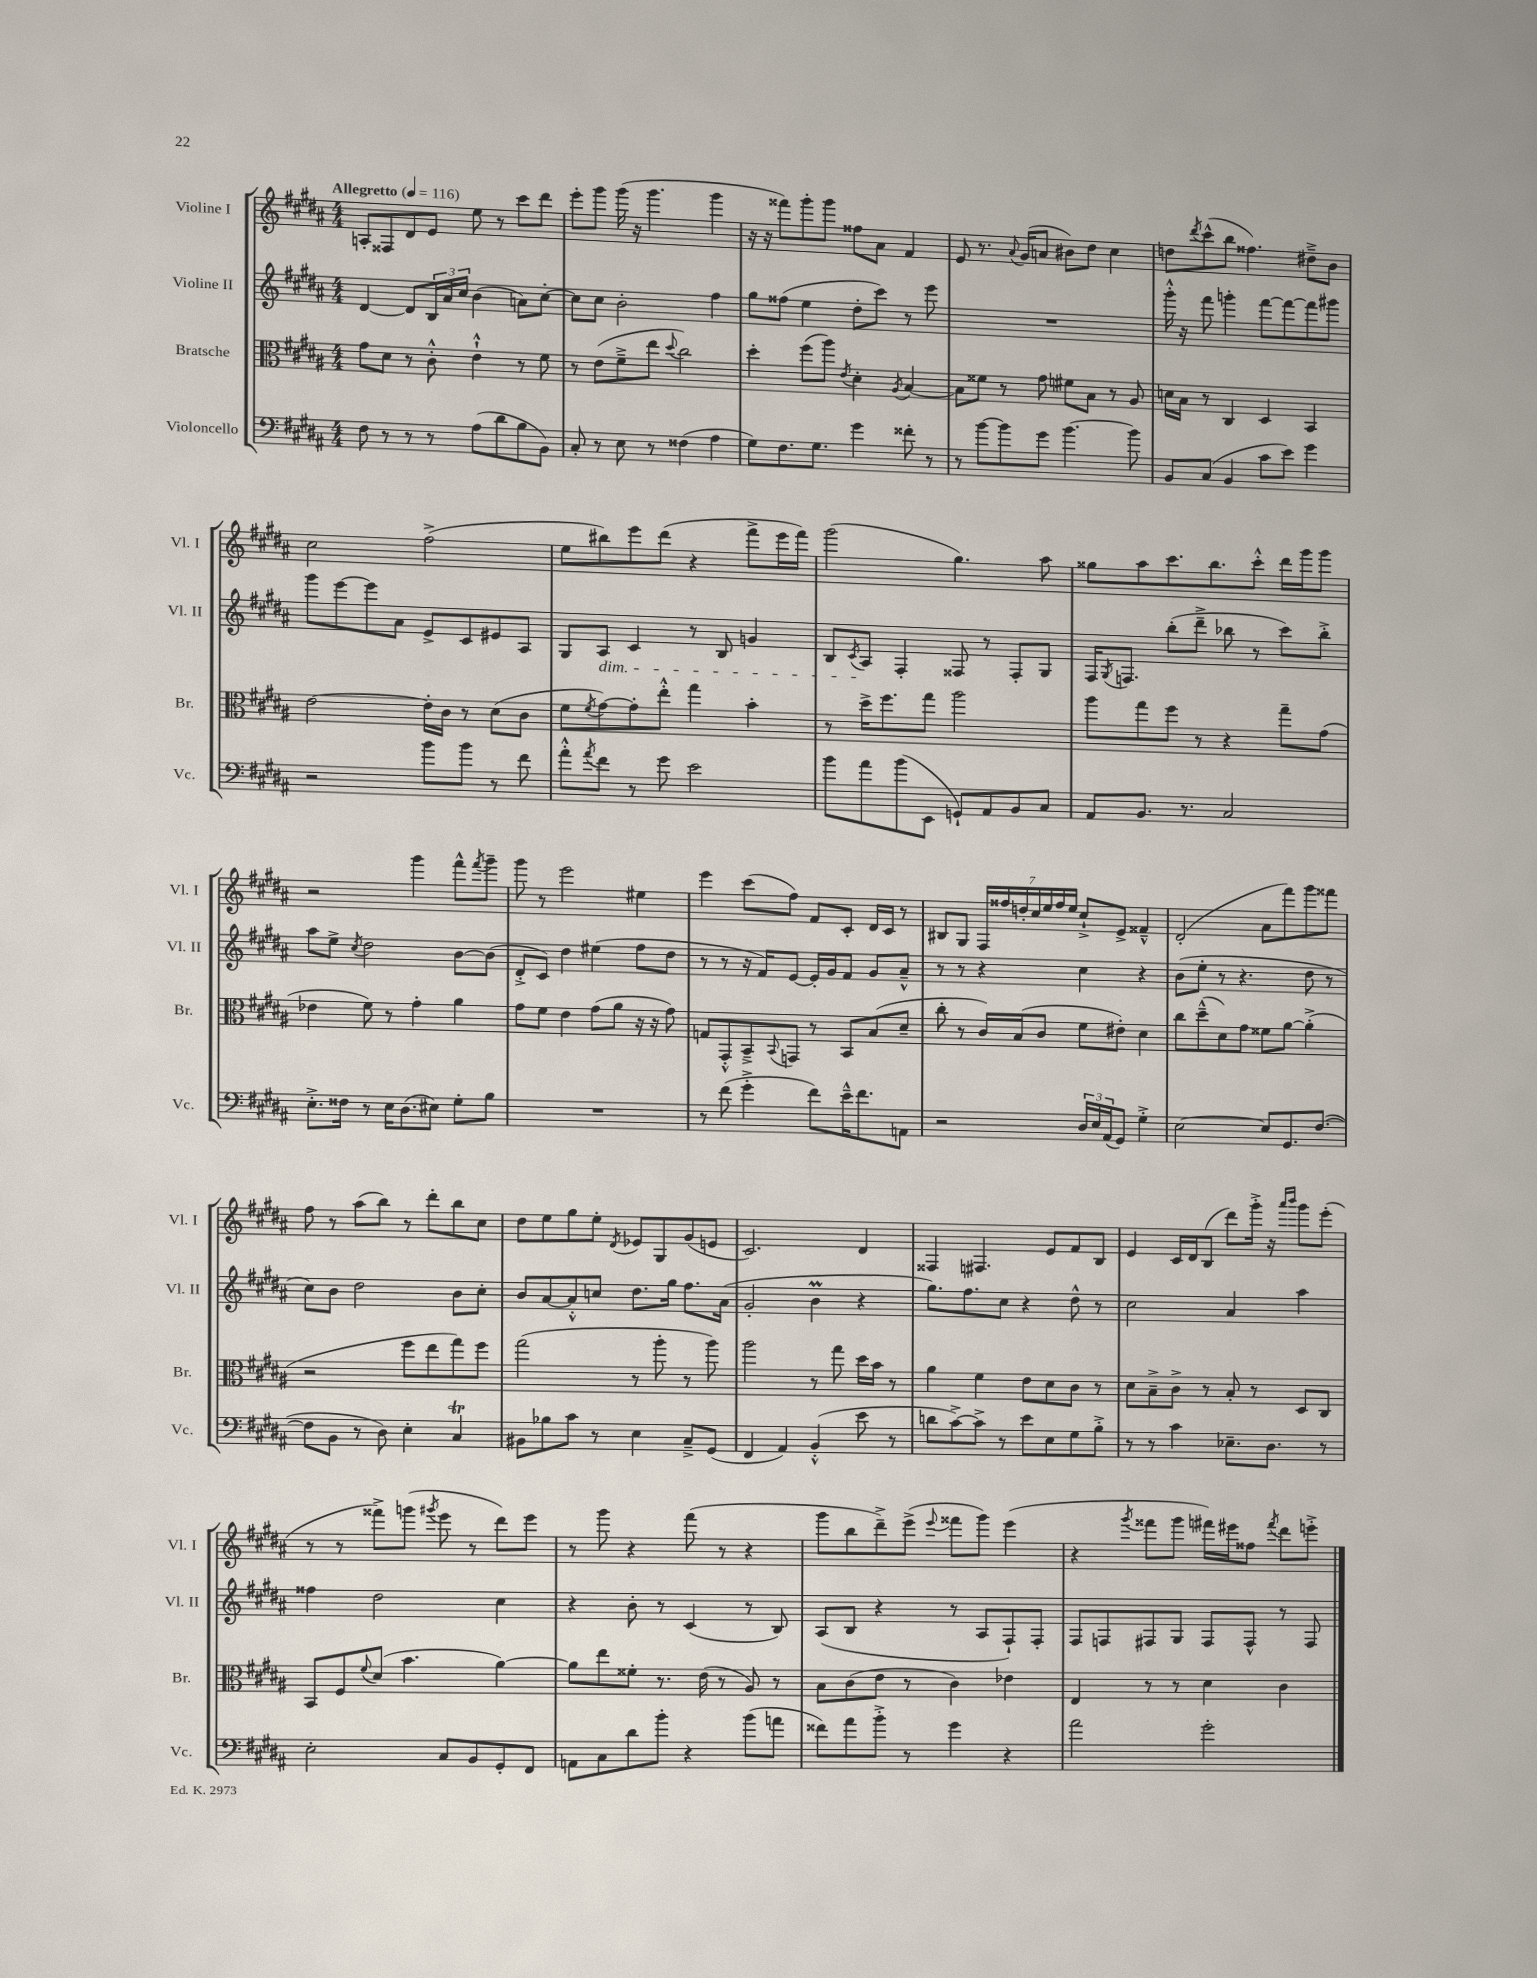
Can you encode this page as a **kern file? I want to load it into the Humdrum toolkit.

**kern	**kern	**kern	**kern
*staff4	*staff3	*staff2	*staff1
*clefF4	*clefC3	*clefG2	*clefG2
*k[f#c#g#d#a#]	*k[f#c#g#d#a#]	*k[f#c#g#d#a#]	*k[f#c#g#d#a#]
*M4/4	*M4/4	*M4/4	*M4/4
*MM116	*MM116	*MM116	*MM116
8F#	8g#	[4d#	8A'
8r	8d#	.	8F##
8r	8r	8d#]	8d#
8r	8c#'^^	24B	8e
.	.	24a#	.
.	.	24cc#	.
(8A#	4e`^^	(4b	8ee
8d#	.	.	8r
8B	8r	8a)	8ccc#
8BB)	8f#	[8cc#'	8ddd#
=	=	=	=
8C#'	8r	8cc#]	8eee'
8r	(8e	8cc#	8ggg#
8E	8f#~^	2b'	(16ggg#
.	.	.	16r
8r	8ee	.	4.ggg#
.	8qqdd#	.	.
(4F##	2cc#)	.	.
4A#	.	4ff#	4ggg#
=	=	=	=
8G#)	4dd#'	8gg#	16r
.	.	.	16r
8.F#	.	(8ff##	8fff##)
.	(8ff#	4ee	8ggg#'
8.G#	.	.	.
.	8aa#)	.	8ggg#
.	8qe	.	.
4g#	4d#'	8dd#'	8ff##
.	.	8ccc#)	8a#
.	8qA#	.	.
8f##'	[4B	8r	4f#
8r	.	8eee	.
=	=	=	=
8r	8B]	1r	8e
[8b	8f##	.	8.r
8b]	8r	.	.
.	.	.	8qqa#
.	.	.	(16g#
8g#	8g#	.	8a
[4.b	8f#	.	8b#)
.	8B	.	8dd#
.	8r	.	4cc#
8b]	8A#	.	.
=	=	=	=
8BB	16d	16ggg#'^^	8dd
.	16B	16r	.
.	.	.	8qddd#
(8C#	8r	8fff#	(8ccc#^^
4BB	4C#	4ggg'	8bb
.	.	.	4.ff##)
8c#	4D#	[8fff#	.
8e)	.	8fff#_	.
4g#	4BB	8fff#]	8dd#~^
.	.	8ggg#	8b
=	=	=	=
2r	[2e	8ggg#	2cc#
.	.	[8eee	.
.	.	8eee]	.
.	.	8a#	.
8b	16e']	8e^	(2ff#^
.	16c#	.	.
8b	8r	8c#	.
8r	(8d#	8e#	.
8f#	8c#	8A#	.
=	=	=	=
8a#'^^	8f#	8G#	8ee
8qa#	8qf#	.	.
8f#	[8g#)	8A#	8bb#)
8r	8g#']	4c#	8eee
8g#	8ee'^^	.	(8ddd#
2e	4gg#	8r	4r
.	.	8B	.
.	4b'	4g	8fff#^
.	.	.	16eee
.	.	.	16fff#)
=	=	=	=
8b	8r	8B	(2ggg#
.	.	8qc#	.
8a#	16dd#^	8A#	.
.	8.ff#	.	.
(8b	.	4F#'	.
8EE	8gg#	.	.
8GG`)	2aa#	8F##	4.gg#)
8AA#	.	8r	.
8BB	.	8F##'	.
8C#	.	8G#	8aa#
=	=	=	=
8AA#	8aa#	16F#	8gg##
.	.	8qG#	.
.	.	8.F	.
8.BB	8gg#	.	8aa#
.	8ff#	(8bb'	8.ccc#
8.r	.	.	.
.	8r	8ddd#~^	.
.	.	.	8.bb
2C#	4r	8bb-	.
.	.	8r	8ccc#'^^
.	8gg#~	8ccc#)	16ddd#
.	.	.	16ggg#
.	(8g#	8bb-'^	8ggg#
=	=	=	=
8.E'^	4e-	8aa#	2r
.	.	8ee^	.
16F##	.	.	.
.	.	8qcc#	.
8r	8f#)	2dd#	.
16E	8r	.	.
(8.D#	.	.	.
.	4g#'	.	4ggg#
8E#)	.	.	.
8G#'	4a#	[8b	8fff#^^
.	.	.	8qfff#
8B	.	(8b]	8ggg#~
=	=	=	=
1r	8g#	8d#'^	8ggg#
.	8f#	8c#)	8r
.	4e	4dd#	2eee
.	(8g#	(4ee#	.
.	8a#	.	.
.	16r	8ff#	4ee#
.	16r	.	.
.	8g#)	8dd#	.
=	=	=	=
8r	8G	8r	4eee
(8f#	8GG#'^^	8r	.
4g#'^	8BB~^	16r	(8ccc#
.	.	16f#)	.
.	8qqBB	.	.
.	8GG	[8e	8ff#)
8f#)	8r	16e']	8f#
.	.	16g#	.
16e~^^	8BB	8f#	8c#'
8.f#	.	.	.
.	(8B	8g#	16d#
.	.	.	16c#
8AA	8d#~	8a#~^^	8r
=	=	=	=
2r	8cc#'	8r	8B#
.	8r	8r	8G#
.	16c#)	4r	28F#
.	.	.	28ff##
.	(16B	.	.
.	.	.	28dd'
.	.	.	28cc#
.	8c#	.	.
.	.	.	28ee
.	.	.	28ff##
.	.	.	28ee
24D#	8f#	4cc#	8cc#`^
24E	.	.	.
(24AA#	.	.	.
8GG#)	8e#')	.	8e^
4G#'^	4d#	4r	4f##~^^
=	=	=	=
[2E	8cc#	(8b	(2d#'
.	(8dd#~^^	8ee'	.
.	8d#)	8r	.
.	8g#	4.r	.
8E]	8f##	.	8a#
8.GG#	[8a#	.	8fff#)
.	(4a#'^]	8dd#	8ggg#
([8.F#	.	.	.
.	.	8r	8fff##
=	=	=	=
8F#]	2r	8cc#)	8ff#
8BB	.	8b	8r
8r	.	2dd#	(8aa#
8D#)	.	.	8bb)
4E'	8ff#	.	8r
.	8ee	.	8ddd#'
4C#	8gg#)	8b	8bb
.	8ff#	8cc#'	8cc#
=	=	=	=
8BB#	(2gg#	8b	8dd#
8B-	.	[8a#	8ee
8c#	.	8a#'^^]	8gg#
8r	.	8cc	8ee'
.	.	.	8qd#
4E	8r	8.dd#	8e-
.	8aa#'	.	8G#
.	.	16gg#	.
8C#~^	8r	8.ff#	(8g#
(8GG#	8aa#)	.	8e
.	.	(16a#	.
=	=	=	=
4FF#	2aa#	2g#'	2.c#)
4AA#)	.	.	.
(4BB'^^	8r	4b	.
.	8gg#	.	.
8e	16dd#	4r	4d#
.	16b	.	.
8r	8r	.	.
=	=	=	=
8d	4a#	8.gg#)	4F##
[8c#^)	.	.	.
.	.	8.ff#	.
8c#^]	4f#	.	4.F#
8r	.	8cc#	.
8e	8e	4r	.
8E	8d#	.	8e
8G#	8c#	8dd#^^	8f#
8B'^	8r	8r	8B
=	=	=	=
8r	8d#	2cc#	4e
8r	8B~^	.	.
4c#	8c#^	.	16c#
.	.	.	16d#
.	8r	.	(8B
8.E-~	8B'	4a#	8ddd#)
.	8r	.	16ggg#'^
8.D#	.	.	16r
.	.	.	16qqaaa#
.	.	.	16qqbbb
.	8D#	4aa#	8ggg#
8r	8C#	.	(8eee'
=	=	=	=
2E'	8BB	4ff##	8r
.	8F#	.	8r
.	8qqf#	.	.
.	(8d#	2dd#	8fff##^)
.	4.b	.	(8ggg
.	.	.	8qggg#
8C#	.	.	8eee
8BB	.	.	8r
8GG#'	[4a#)	4cc#	8ddd#)
8FF#	.	.	8eee
=	=	=	=
8AA	8a#]	4r	8r
8C#	8ee	.	8ggg#
8d#	8f##'	8b'	4r
8b'	8.r	8r	.
4r	.	(4c#	(8fff#
.	(16e	.	.
.	8r	.	8r
(8b	8A#)	8r	4r
8a	8r	8B)	.
=	=	=	=
8f##)	8B	(8A#	8ggg#
8a#	(8c#	8B	8bb
8b'^	8e	4r	8ddd#~^)
8r	8r	.	(8eee^
.	.	.	8qqeee
4g#	4c#)	8r	8fff##
.	.	8A#	8ggg#)
4r	4e-	8F#`)	(4eee
.	.	8F#'	.
=	=	=	=
2a#	4E	8F#	4r
.	.	8F	.
.	.	.	8qggg#
.	8r	8F#	8fff##
.	8r	8G#	8ggg#
2g#'	4d#	8F#	16fff#)
.	.	.	16eee#
.	.	8F#^^	8ff##
.	.	.	8qfff#
.	4c#	8r	8ddd#
.	.	8F#	8eee'^
==	==	==	==
*-	*-	*-	*-
